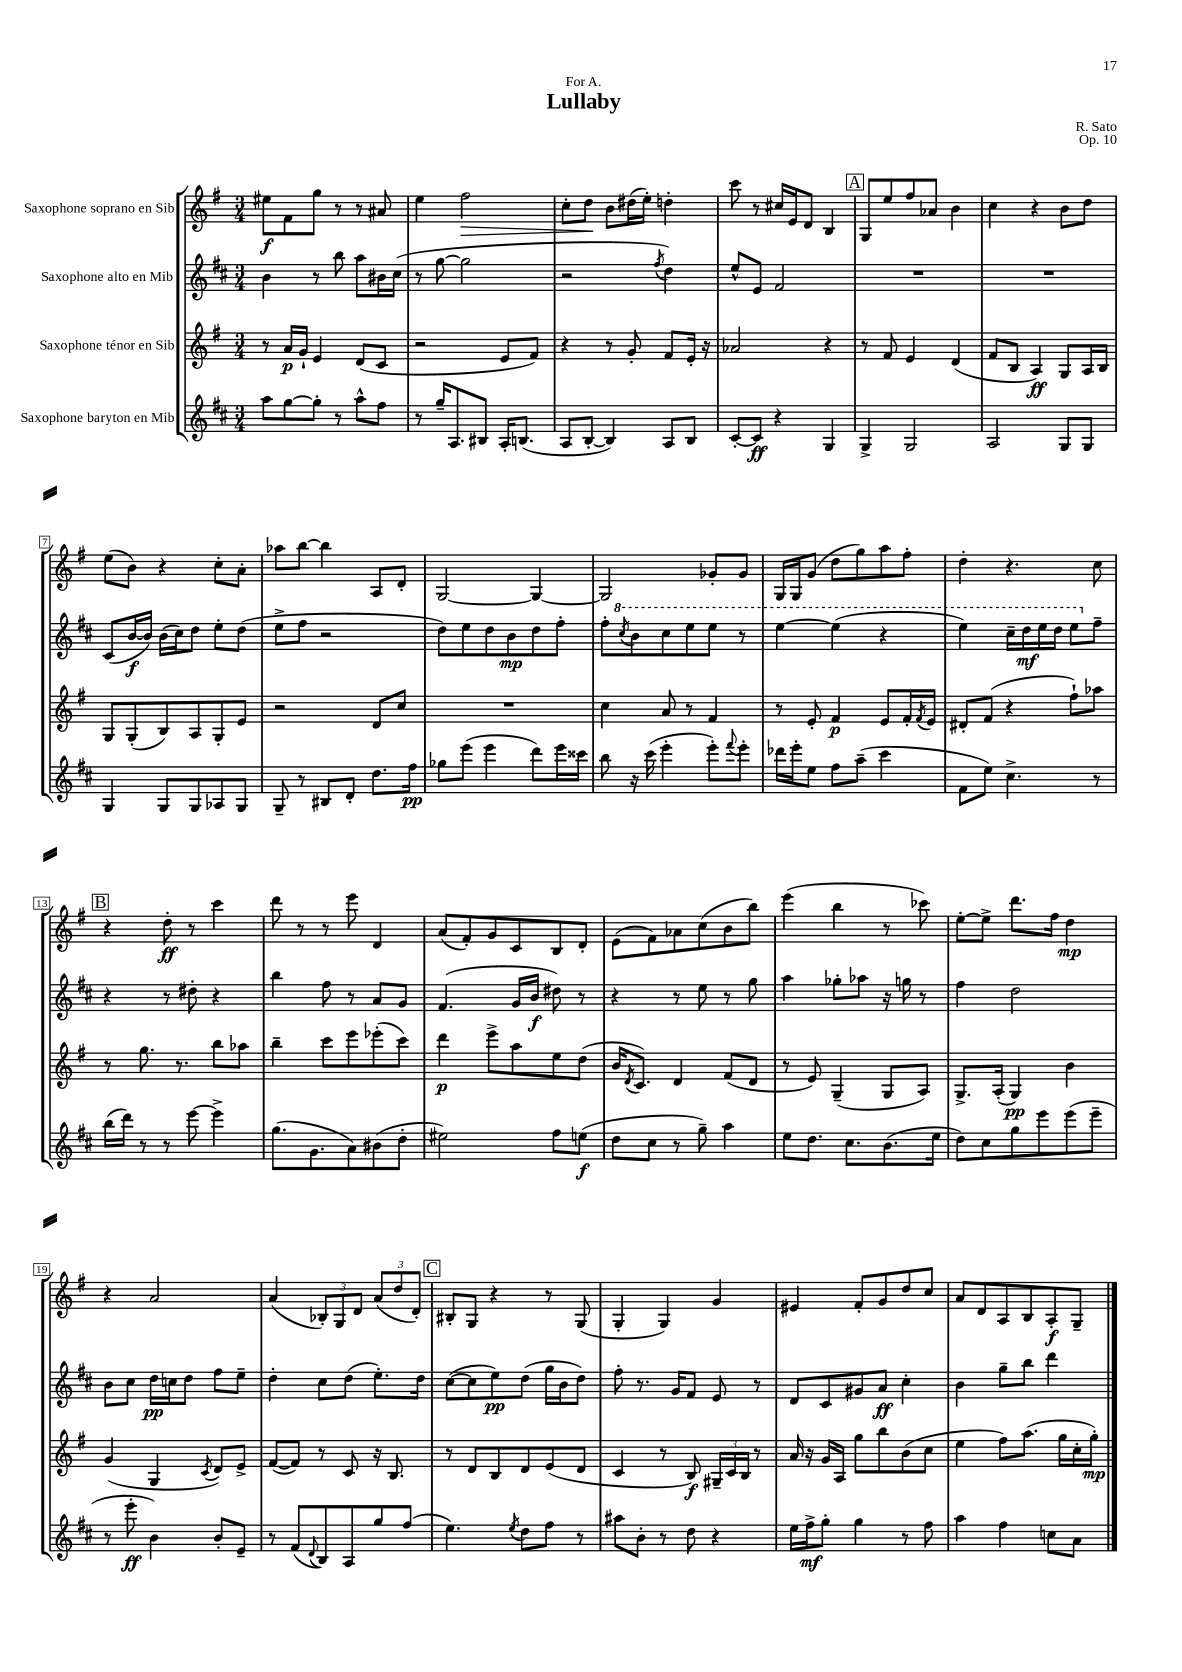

**kern	**kern	**kern	**kern
*staff4	*staff3	*staff2	*staff1
*clefG2	*clefG2	*clefG2	*clefG2
*k[f#c#]	*k[f#]	*k[f#c#]	*k[f#]
*M3/4	*M3/4	*M3/4	*M3/4
8aa	8r	4b	8ee#
[8gg	16a	.	8f#
.	16g`	.	.
8gg']	4e	8r	8gg
8r	.	8bb	8r
8aa^^	(8d	8aa	8r
8ff#	8c	16b#	8a#
.	.	(16cc#	.
=	=	=	=
8r	2r	8r	4ee
16gg~	.	[8gg	.
8.A	.	.	.
.	.	2gg]	2ff#
8B#	.	.	.
16A'	8e	.	.
(8.B	.	.	.
.	8f#)	.	.
=	=	=	=
8A	4r	2r	8cc'
[8B'	.	.	8dd
4B])	8r	.	8b
.	8g'	.	(16dd#
.	.	.	16ee')
.	.	8qff#	.
8A	8f#	4dd)	4dd'
8B	16e'	.	.
.	16r	.	.
=	=	=	=
[8c#'	2a-	8ee^^	8ccc
8c#]	.	8e	8r
4r	.	2f#	16cc#
.	.	.	16e
.	.	.	8d
4G	4r	.	4B
=	=	=	=
4G^	8r	2.r	8G
.	8f#	.	8ee
2G	4e	.	8ff#
.	.	.	8a-
.	(4d	.	4b
=	=	=	=
2A	8f#	2.r	4cc
.	8B	.	.
.	4A)	.	4r
8G	8G	.	8b
8G	16A	.	8dd
.	16B	.	.
=	=	=	=
4G	8G	(8c#	(8ee
.	(8G'	[16b	8b)
.	.	16b])	.
8G	8B)	(16b	4r
.	.	16cc#)	.
8G	8A	8dd	.
8A-	8G'	8ee'	8cc'
8G	8e	(8dd	8a'
=	=	=	=
8G~	2r	8ee^	8aa-
8r	.	8ff#	[8bb
8B#	.	2r	4bb]
8d'	.	.	.
8.dd	8d	.	8A
.	8cc	.	8d'
16ff#	.	.	.
=	=	=	=
8gg-	2.r	8dd)	[2G
(8eee	.	8ee	.
4eee	.	8dd	.
.	.	8b	.
8ddd)	.	8dd	4G_
16eee	.	8ff#'	.
16ccc##	.	.	.
=	=	=	=
8bb	4cc	8ff#'	2G]
.	.	8qccc#	.
16r	.	8bb	.
(16ccc#	.	.	.
4eee'	8a	8ccc#	.
.	8r	8eee	.
8eee')	4f#	8eee	8g-'
8qqfff#	.	.	.
8eee'	.	8r	8g-
=	=	=	=
16ddd-	8r	[4eee	16G
16eee'	.	.	16G
8ee	8e'	.	(8g
8ff#	4f#	(4eee]	8dd
(8aa~	.	.	8gg)
4ccc#	8e	4r	8aa
.	16f#'	.	8ff#'
.	8qf#	.	.
.	16e	.	.
=	=	=	=
8f#	8d#'	4eee)	4dd'
8ee)	(8f#	.	.
4.cc#^	4r	16ccc#~	4.r
.	.	16ddd	.
.	.	16eee	.
.	.	16ddd	.
.	8ff#`)	8eee	.
8r	8aa-	8ff#~	8cc
=	=	=	=
(16bb	8r	4r	4r
16ddd)	.	.	.
8r	8.gg	.	.
8r	.	8r	8dd'
.	8.r	.	.
[8eee	.	8dd#'	8r
4eee^]	8bb	4r	4ccc
.	8aa-	.	.
=	=	=	=
(8.gg	4bb~	4bb	8ddd
.	.	.	8r
8.g	.	.	.
.	8ccc	8ff#	8r
8a)	8eee	8r	8eee
(8b#	(8eee-'	8a	4d
8dd'	8ccc)	8g	.
=	=	=	=
2ee#)	4ddd	(4.f#	(8a
.	.	.	8f#')
.	8eee^	.	8g
.	8aa	16g	8c
.	.	16b	.
8ff#	8ee	8dd#)	8B
(8ee	(8dd	8r	8d'
=	=	=	=
8dd	16b	4r	(8e
.	8qd	.	.
.	8.c)	.	.
8cc#	.	.	8f#)
8r	4d	8r	8a-
8gg~)	.	8ee	(8cc
4aa	(8f#	8r	8b
.	8d	8gg	8bb)
=	=	=	=
8ee	8r	4aa	(4eee
8.dd	8e)	.	.
.	(4G~	8gg-'	4bb
8.cc#	.	.	.
.	.	8aa-	.
(8.b	8G	16r	8r
.	.	16gg	.
.	8A)	8r	8ccc-)
16ee	.	.	.
=	=	=	=
8dd)	8.G^	4ff#	[8ee'
8cc#	.	.	8ee^]
.	(16A'	.	.
8gg	4G)	2dd	8.ddd
8eee	.	.	.
.	.	.	16ff#
(8eee	4b	.	4dd
8eee~	.	.	.
=	=	=	=
8r	(4g	8b	4r
8eee'	.	8cc#	.
4b)	4G	16dd	2a
.	.	16cc	.
.	.	8dd	.
.	8qc	.	.
8b'	8d)	8ff#	.
8e~	8e^	8ee~	.
=	=	=	=
8r	([8f#	4dd'	(4a
(8f#	8f#])	.	.
8qqd	.	.	.
8B)	8r	8cc#	12B-')
.	.	.	12G
8A	8c	(8dd	.
.	.	.	12d
8gg	16r	8.ee')	(12a
.	8.B	.	.
.	.	.	12dd
(8ff#	.	.	.
.	.	.	12d')
.	.	16dd	.
=	=	=	=
4.ee)	8r	([8cc#	8B#'
.	8d	8cc#]	8G
.	8B	8ee)	4r
8qee	.	.	.
8dd	8d	(8dd	.
8ff#	(8e	16gg	8r
.	.	16b	.
8r	8d	8dd)	(8G
=	=	=	=
8aa#	4c	8ff#'	4G'
8b'	.	8.r	.
8r	8r	.	4G)
.	.	16g	.
8dd	8B)	8f#	.
4r	24G#~	8e	4g
.	24c	.	.
.	24B	.	.
.	8r	8r	.
=	=	=	=
16ee	16a	8d	4e#
16ff#^	16r	.	.
8gg'	16g	8c#	.
.	16A	.	.
4gg	8gg	8g#	8f#'
.	8bb	8a	8g
8r	(8b	4cc#'	8dd
8ff#	8cc	.	8cc
=	=	=	=
4aa	4ee	4b	8a
.	.	.	8d
4ff#	8ff#)	8gg~	8A
.	(8.aa	8bb	8B
8cc	.	4ddd	8A'
.	16gg	.	.
8a	16cc'	.	8G~
.	16gg')	.	.
==	==	==	==
*-	*-	*-	*-
